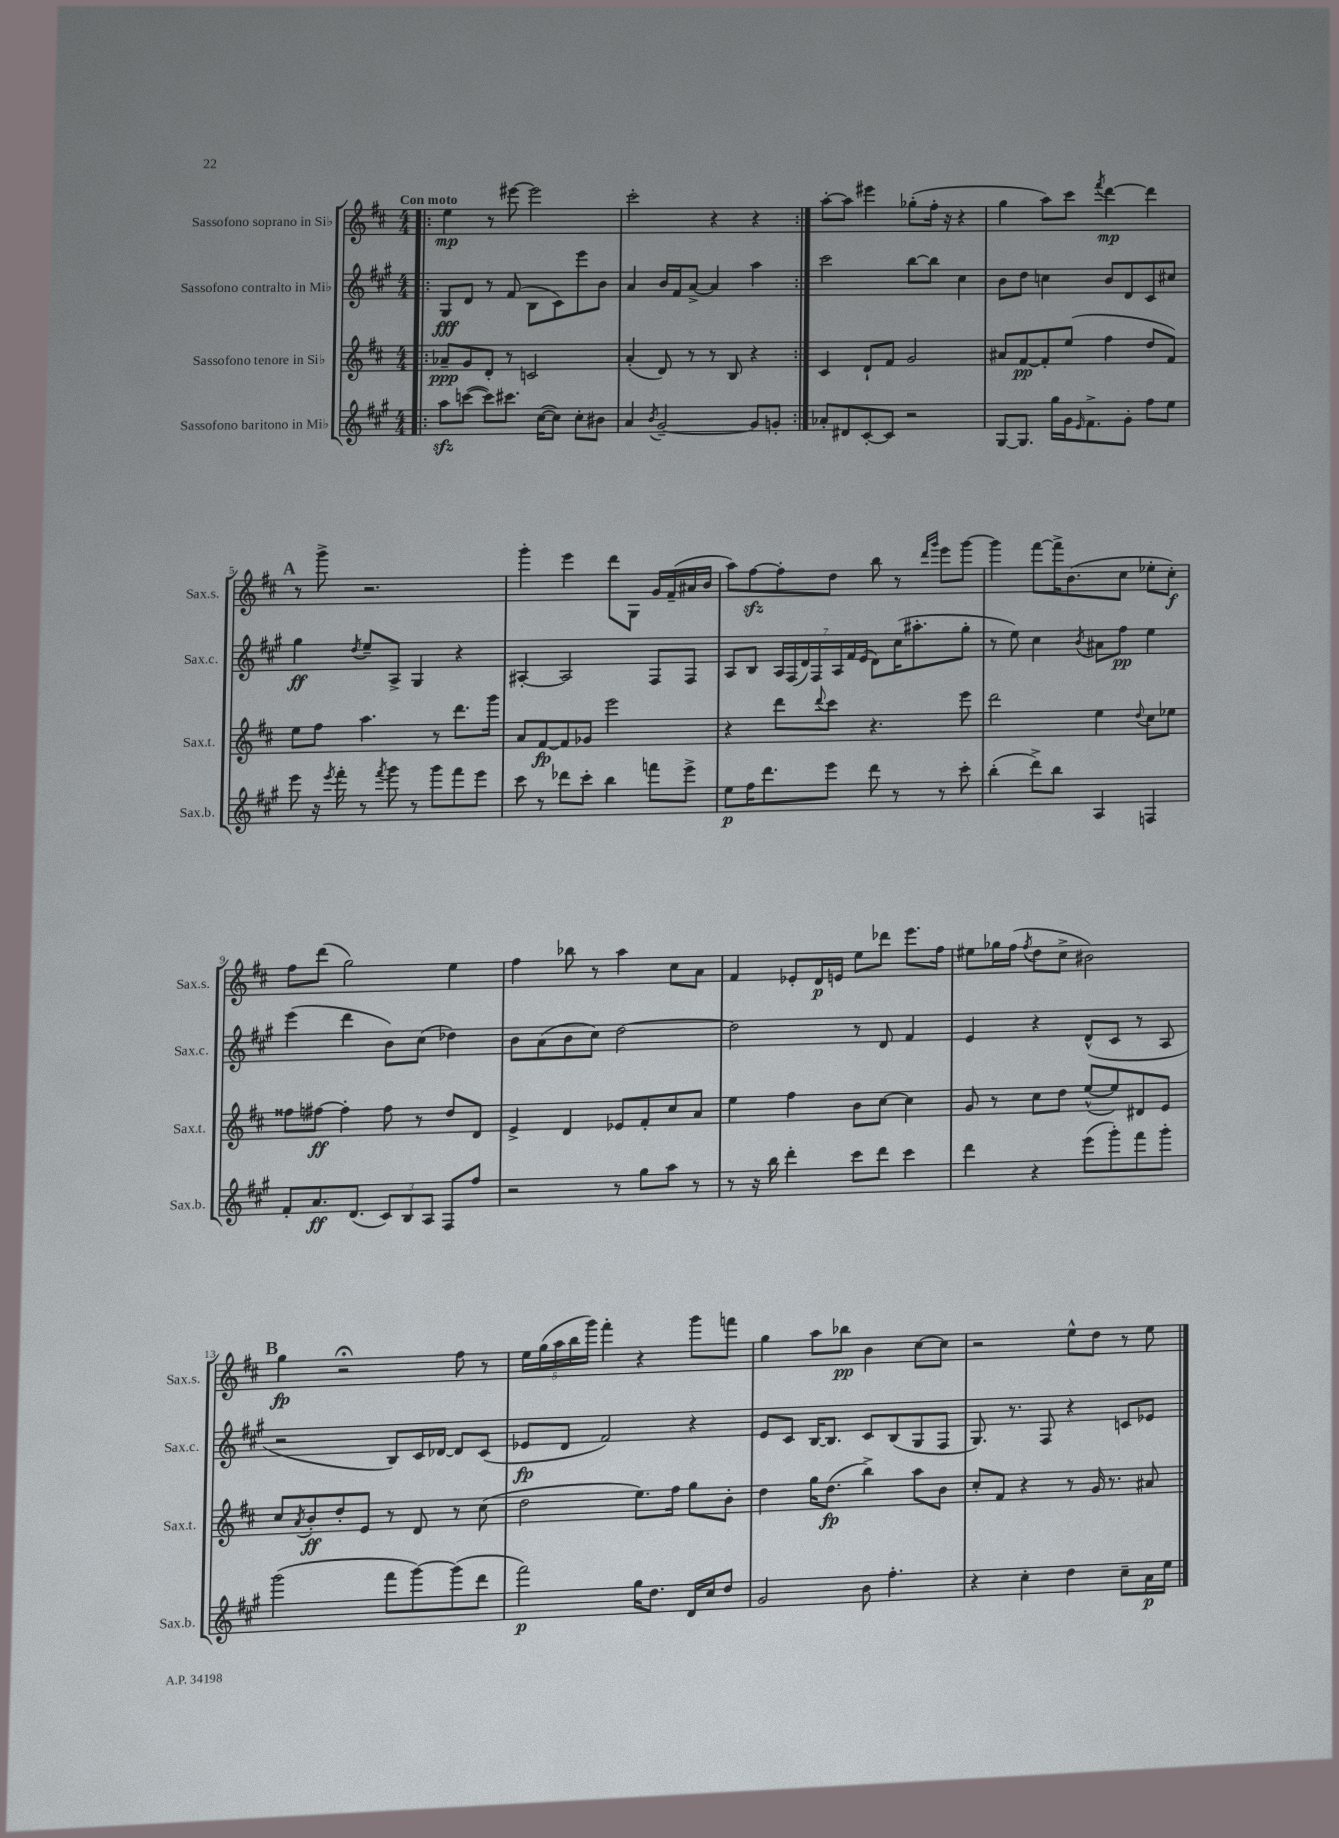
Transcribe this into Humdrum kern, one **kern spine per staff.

**kern	**kern	**kern	**kern
*staff4	*staff3	*staff2	*staff1
*clefG2	*clefG2	*clefG2	*clefG2
*k[f#c#g#]	*k[f#c#]	*k[f#c#g#]	*k[f#c#]
*M4/4	*M4/4	*M4/4	*M4/4
=!|:	=!|:	=!|:	=!|:
8aa	8a-~	8G#	4ee
([8ccc	8g	8d	.
8ccc])	8d'	8r	8r
8.ccc#	8r	(8f#	[8eee#
.	2c	8B	2eee#]
([16cc#	.	.	.
8cc#])	.	8c#)	.
8cc#'	.	8eee	.
8b#	.	8b	.
=	=	=	=
4a	(4a'	4a	2ccc#'
8qb	.	.	.
[2g#~	8d)	16b	.
.	.	16f#	.
.	8r	[8a^	.
.	8r	4a]	4r
.	8B	.	.
8g#]	4r	4aa	4r
8g'	.	.	.
=:|!	=:|!	=:|!	=:|!
8a-'	4c#	2ccc#	[8aa'
8d#	.	.	8aa]
[8c#'	8d`	.	4eee#
8c#]	8f#	.	.
2r	2g	[8bb	(8gg-'
.	.	8bb]	16ff#'
.	.	.	16r
.	.	4cc#	4r
=	=	=	=
[8G#	8a#	8b	4gg
8.G#]	[8f#	8dd	.
.	8f#']	4cc	8aa)
16gg#	.	.	.
16g#	(8ee	.	8ccc#
16qqe	.	.	.
8.f#^	.	.	.
.	.	.	8qfff#
.	4ff#	8b	[4ddd
8g#'	.	8d	.
8ff#	8dd	8c#	4ddd]
8ee	8f#)	8cc#	.
=	=	=	=
8eee	8ee	4gg#	8r
16r	8ff#	.	8ggg^
8qeee	.	.	.
16fff#'	.	.	.
.	.	8qdd	.
8r	4.aa	8ee~	2.r
8qfff#	.	.	.
8ggg#	.	8A^	.
8r	.	4G#	.
8ggg#	8r	.	.
8fff#	8.ddd	4r	.
8eee	.	.	.
.	16ggg	.	.
=	=	=	=
8ccc#	8a	[4A#'	4ggg'
8r	[8f#	.	.
8ddd-	8f#]	2A#]	4eee
8ccc#'	8g-	.	.
4bb	2eee	.	8ddd
.	.	.	8G
8fff	.	8F#	16g
.	.	.	(16f#~
8eee^	.	8F#	16a#
.	.	.	16b
=	=	=	=
8ee	4r	8A	8aa)
16ff#	.	8B	[8ff#
8.ddd	.	.	.
.	8ddd	28A	8ff#']
.	.	(28F#	.
.	.	28d)	.
.	.	28F#	.
.	8qqddd	.	.
8eee	8ccc#	.	8dd
.	.	28A	.
.	.	28f#	.
.	.	(28e	.
8ddd	4.r	8d)	8bb
8r	.	(16cc#	8r
.	.	8.aa#'	.
.	.	.	16qqddd
.	.	.	16qqggg
8r	.	.	8eee
8ccc#'	8eee	8gg#'	[8ggg
=	=	=	=
(4bb'	2ddd	8r	4ggg]
.	.	8ee)	.
8ddd^)	.	4cc#	[8fff#
8bb	.	.	16fff#^]
.	.	.	(8.b
.	.	8qb	.
4A	4ee	8a#	.
.	.	8ff#	8cc#
.	8qqdd	.	.
4F	8cc#	4ee	8ee-'
.	8ee-	.	8cc#')
=	=	=	=
8f#'	8ff##	(4eee	8ff#
8.a	[8ff#	.	(8ddd
.	4ff#']	4ddd	2gg)
(8.d	.	.	.
12c#)	8ff#	8b)	.
12B	.	.	.
.	8r	(8cc#	.
12A	.	.	.
8F#	8dd	4dd-)	4ee
8ff#	8d	.	.
=	=	=	=
2r	4e^	8b	4ff#
.	.	(8a	.
.	4d	8b	8bb-
.	.	8cc#)	8r
8r	8e-	[2dd	4aa
8gg#	8f#'	.	.
8aa	8cc#	.	8cc#
8r	8a	.	8a
=	=	=	=
8r	4ee	2dd]	4f#
16r	.	.	.
16bb	.	.	.
4ddd'	4ff#	.	8e-'
.	.	.	16d
.	.	.	16e
8ccc#	8b	8r	8ee
8ddd	[8cc#	8d	8ddd-
4ccc#	4cc#]	4f#	8.eee
.	.	.	16ff#
=	=	=	=
4ddd	8g	4e	8ee#
.	8r	.	16gg-
.	.	.	(16ff#
.	.	.	8qff#
4r	8cc#	4r	8dd
.	8dd	.	8cc#^
(8eee	([8ee^^	(8d^^	2b#)
8ggg#')	8ee])	8c#	.
8fff#	8d#	8r	.
8ggg#'	8e	8A	.
=	=	=	=
(2ggg#	8cc#	2r	4gg
.	8qa	.	.
.	8b'	.	.
.	8dd'	.	2r;
.	8e	.	.
8fff#	8r	8B)	.
[8ggg#)	8d	16c#	.
.	.	[16d-	.
(8ggg#]	8r	8d-]	8ff#
8ddd	(8cc#	(8c#	8r
=	=	=	=
2fff#)	2dd	8e-	20ee
.	.	.	(20gg
.	.	.	20aa
.	.	8d	.
.	.	.	20bb
.	.	.	20ggg)
.	.	2f#)	4fff#'
16gg#	8.ee)	.	4r
8.dd	.	.	.
.	16ff#	.	.
16d	8gg	4r	8ggg
16cc#	.	.	.
8dd	8b'	.	8fff
=	=	=	=
2g#	4dd	8e	4gg
.	.	8c#	.
.	16gg	[16B	8aa
.	(8.dd	8.B]	.
.	.	.	8bb-
8b	4bb^)	8c#	4b
4.ff#'	.	(8B	.
.	8aa	8G#	[8cc#
.	8b	8F#	8cc#]
=	=	=	=
4r	8cc#'	8.G#)	2r
.	8f#	.	.
.	.	8.r	.
4cc#'	4r	.	.
.	.	8F#	.
4dd	8r	4r	8ee^^
.	16g	.	8dd
.	8.r	.	.
8cc#~	.	8c	8r
16a	8a#	8e-	8ee
16ee	.	.	.
==	==	==	==
*-	*-	*-	*-
